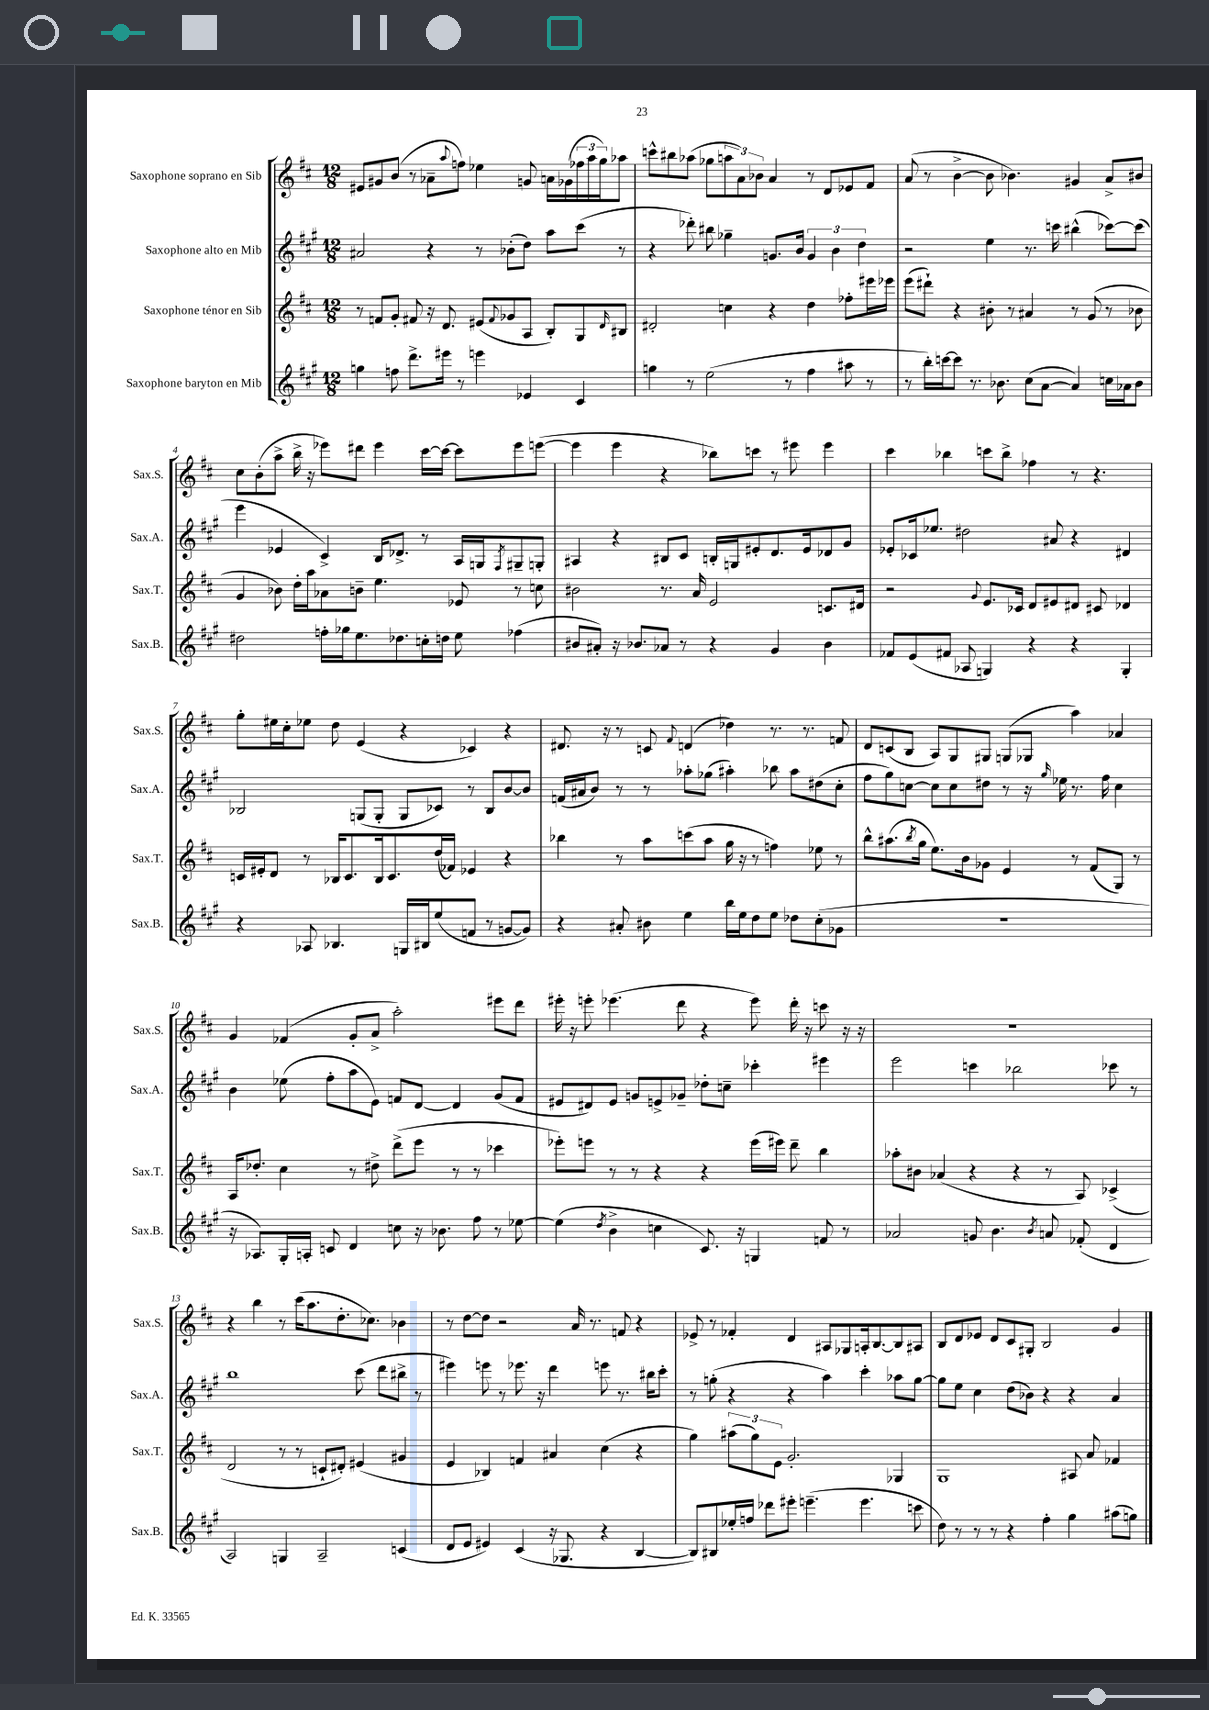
<<
\new StaffGroup <<
\new Staff = "s0" \with { instrumentName = "Saxophone soprano en Sib" shortInstrumentName = "Sax.S." } {
    \clef treble \key d \major \numericTimeSignature \time 12/8
    eis'8 gis'8 b'8( r8 aes'8-- \appoggiatura { a''8 } f''8) ees''4 g'8 a'16 ges'16( \tuplet 3/2 { fes''16 a''16 g''16) } aes''8 |
    c'''8-^ bis''8 aes''8( ges''8 \tuplet 3/2 { a''8 a'8) bes'8 } a'4 r8 d'8 ees'8 fis'8 |
    a'8( r8 b'4~-> b'8 bes'4.) gis'4 a'8-> bis'8 |
    cis''8 b'8-.( a''8-> b''16-> r16 ees'''8) dis'''8 ees'''4 cis'''16~ cis'''16~ cis'''8 ees'''8 e'''8~( |
    e'''4 e'''4 r4 bes''8) c'''8 r8 eis'''8 eis'''4 |
    cis'''4 bes''4 c'''8 bes''8-> fes''4 r8 r4. |
    g''8-. eis''16 cis''16-. ees''8 d''8 e'4( r4 ces'4) r4 |
    dis'8. r16 r8 c'8 \appoggiatura { fis'8 } d'4( des''4) r8. r8. f'8 |
    d'8 c'8( b8 a8) g8 gis8 g8( ges8 a''4) aes'4 |
    g'4 fes'4( g'8-. a'8-> a''2-.) eis'''8 d'''8 |
    eis'''16-. r16 e'''8-. ees'''4.( d'''8 r4 ees'''8) d'''16-. r16 c'''8 r16 r16 |
    R1. |
    r4 b''4 r8 cis'''16( a''8. d''8.-. ces''8.) bes'4 |
    r8 d''8~ d''8 r2 a'16 r8. f'8 r4 |
    ees'8-> r8 fes'4-. d'4 ais8 ges8 a16-. b8.~ b8 ais8 |
    b8 d'8 ees'8 d'8 cis'8 gis8-. b2 g'4 \bar "|." |
}
\new Staff = "s1" \with { instrumentName = "Saxophone alto en Mib" shortInstrumentName = "Sax.A." } {
    \clef treble \key a \major \numericTimeSignature \time 12/8
    ais'2 r4 r8 bes'8-.( d''8) a''8 cis'''8( r8 |
    r4 des'''8-.) bis''8 ges''4-- g'8. b'16 \tuplet 3/2 { g'4 b'4 d''4 } |
    r2 e''4 r8. c'''16 bis''4-^( ces'''8~) ces'''8( |
    e'''4 ees'4 cis'4->) b16 des'8.-> r8 a16 g16 \acciaccatura { fis8 } gis8-- g8-. |
    ais4 r4 bis8 cis'8 b16-. g16 eis'8-. d'8. eis'16 des'8 gis'8 |
    ees'8-. ces'16 ees''8. dis''2 ais'8 r4 dis'4 |
    bes2 g8( g8-. g8 ces'8) r8 bes8 b'8~ b'8 |
    f'16( ais'16 b'8) r8 r8 aes''8-. ges''8( ais''4-.) bes''8 ais''8 dis''8( cis''8-. |
    fis''8 gis''8) c''8~ c''8 c''8 dis''8 r8 r16 \grace { gis''16 } ees''16 r8. fis''16 c''4 |
    b'4 ees''8( fis''8-. a''8 e'8) f'8 d'8~ d'4 gis'8( f'8 |
    eis'8 dis'8) eis'8 g'8 e'8-> ges'8-- des''8-. c''8-- ces'''4-. eis'''4 |
    e'''2 c'''4 bes''2 ces'''8 r8 |
    b''1 cis'''8( d'''8 bis''8-> r8 |
    eis'''4) e'''8 r8 ees'''8. r16 d'''4 e'''8 r8. bis''16 cis'''8-. |
    r8 g''8-.( r4 r4 a''4) cis'''4-. aes''8 g''8~ |
    g''8 e''8 cis''4 d''8( bes'8) r4 r4 a'4 \bar "|." |
}
\new Staff = "s2" \with { instrumentName = "Saxophone ténor en Sib" shortInstrumentName = "Sax.T." } {
    \clef treble \key d \major \numericTimeSignature \time 12/8
    r8 f'8 g'8-. fis'8 r16 d'8. eis'8( \appoggiatura { fis'8 } ges'8 a8 b8-.) g8 \grace { d'16 } bis8 |
    dis'2-. c''4 r4 d''4 fes''8-. eis'''16 ees'''16 |
    e'''8( dis'''8-!) r4 bis'8-. r8 ais'4 r8 g'8( r8 bes'8 |
    g'4 bes'8) d''16-. a''16 aes'8 b'8-- e''4. ees'8 r8 c''8 |
    bis'2 r8. a'16 e'2 c'8. dis'16 |
    r2 \appoggiatura { g'8 } e'8. ces'16 d'8 eis'8 dis'8 cis'8 des'4 |
    c'16 eis'16-. d'8 r8 bes16 c'8. bes16 c'8. d''16( fes'16) ees'4 r4 |
    bes''4 r8 a''8 c'''8( a''8 g''16 r16 r8 f''4) ees''8 r8 |
    b''8-^ ais''8.( \acciaccatura { b''8 } g''16 e''8.) b'16 ges'8 e'4 r8 fis'8( g8) r8 |
    a16 des''8.-. cis''4 r8 dis''8-> d'''8->( e'''8 r8 r8 ces'''4 |
    ees'''8-.) e'''8 r8 r8 r4 r4 e'''16( eis'''16) d'''8-- b''4 |
    aes''8-. bis'8 aes'4( r4 r4 r8 a8) ces'4->( |
    d'2 r8 r8 c'8-! dis'8-.) eis'4( gis'4 |
    e'4 bes4) f'4 ais'4 cis''4( r4 |
    g''4) \tuplet 3/2 { ais''8( g''8) e'8 } g'2.-. ges4 |
    g1 ais8 a'8 fes'4 \bar "|." |
}
\new Staff = "s3" \with { instrumentName = "Saxophone baryton en Mib" shortInstrumentName = "Sax.B." } {
    \clef treble \key a \major \numericTimeSignature \time 12/8
    g''4 f''8 d'''8.-> eis'''16 r8 e'''4 ees'4 cis'4 |
    g''4 r8 e''2( r8 fis''4 ais''8 r8 |
    r8 b''16-.) c'''16~ c'''8 r8. bes'8. cis''8( a'8~ a'4) c''16 aes'16 bes'8 |
    dis''2 f''16-. ges''16 e''8. des''8. c''16-. d''16 e''8 fes''4( |
    bis'8 ais'8-.) r16 bes'8. aes'8 r8 r4 gis'4 bes'4 |
    fes'8 e'8( fis'8 aes8 g4) r4 r4 g4-. |
    r4 aes8 bes4. g16 bis16 e''8( f'8 r8 g'8~ g'8) |
    r4 ais'8-. bis'8 e''4 b''16 e''16 d''8 e''8 des''8 cis''8-.( ges'8 |
    R1. |
    r16 aes8.) gis16-. a16-. c'8 d'4 c''8 r16 bes'8. fis''8 r8 ees''8~ |
    ees''4( \acciaccatura { d''8 } b'4-> c''4 cis'8.) r16 g4 f'8 r8 |
    aes'2 g'8 b'4. \acciaccatura { b'8 } a'8 fes'8-.( d'4 |
    a2) g4 a2-- c'4( |
    d'8 e'8 eis'4) cis'4( r16 ges8. r4 b4~ |
    b8) bis8 ees''16-. f''16 des'''8 eis'''8-. e'''4.--( e'''4. c'''8 |
    d''8) r8 r8 r8 r4 fis''4-. gis''4 ais''8( g''8) \bar "|." |
}
>>
>>
